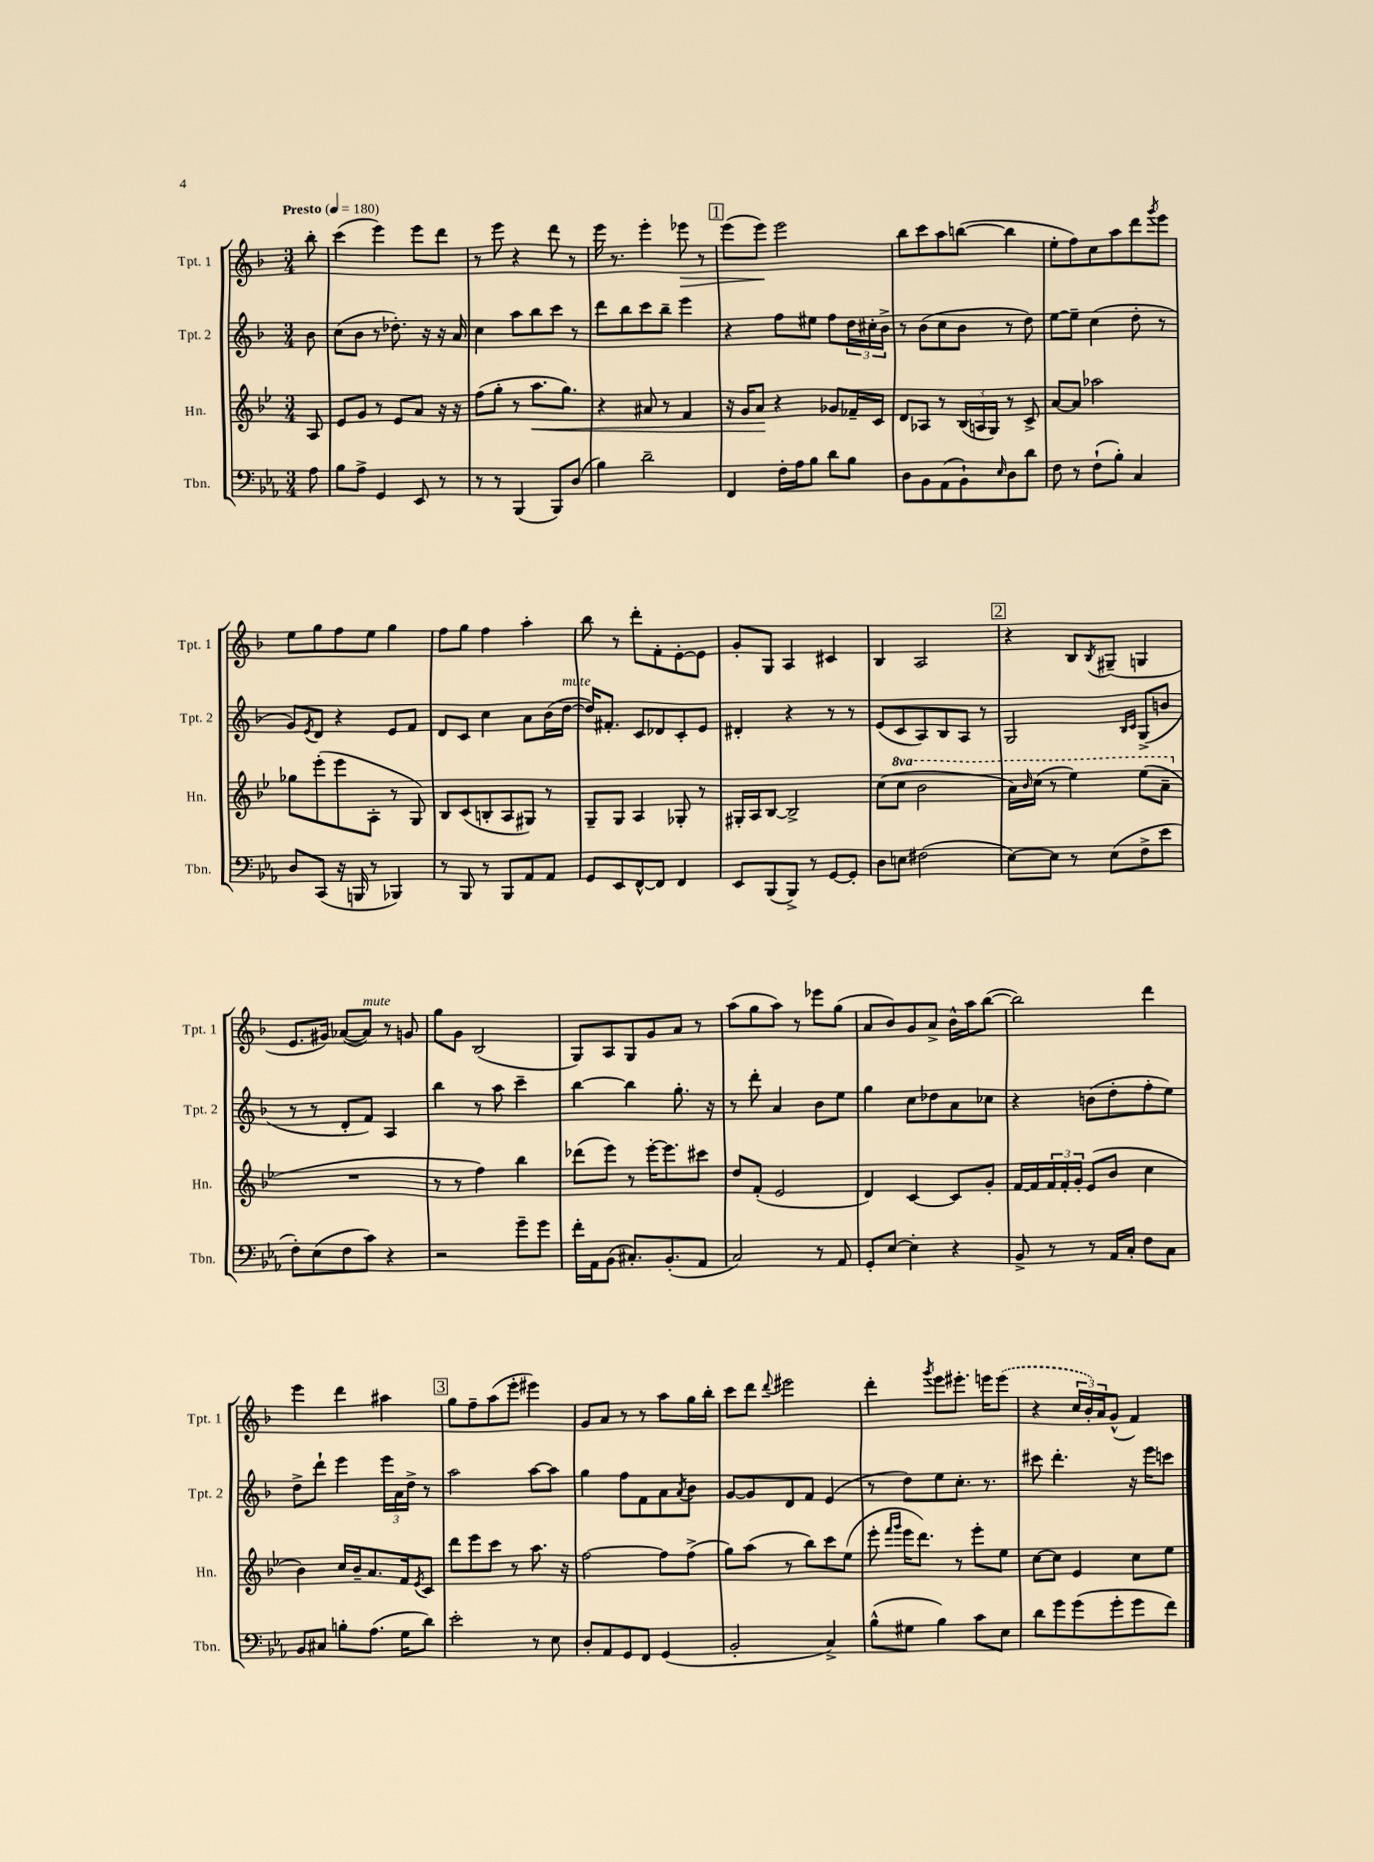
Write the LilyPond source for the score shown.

<<
\new StaffGroup <<
\new Staff = "s0" \with { instrumentName = "Tpt. 1" shortInstrumentName = "Tpt. 1" } {
    \clef treble \key f \major \numericTimeSignature \time 3/4 \partial 8 \tempo "Presto" 4 = 180
    bes''8-. |
    c'''4( e'''4) e'''8 d'''8 |
    r8 e'''8 r4 d'''8 r8 |
    e'''16 r8. e'''4-. ees'''8\> r8 |
    \mark \markup { \box "1" } e'''8( e'''8\!) e'''2 |
    bes''8 c'''8 a''8 b''8~( b''4 |
    e''8-. f''8) c''8 a''8 d'''8 \acciaccatura { g'''8 } e'''8 |
    e''8 g''8 f''8 e''8 g''4 |
    f''8 g''8 f''4 a''4-. |
    bes''8 r8 d'''8-. f'8-. e'8~-. e'8 |
    g'8-. g8 a4 cis'4 |
    bes4 a2 |
    \mark \markup { \box "2" } r4 bes8 \acciaccatura { bes8 } gis8--( g4 |
    e'8. gis'16) aes'8~( aes'8^\markup { \italic "mute" }) r8 g'8 |
    g''8 g'8 bes2( |
    g8) a8 g8 g'8 a'8 r8 |
    a''8( g''8 a''8) r8 ees'''8 g''8( |
    a'8 bes'8) g'8 a'8-> bes'16-^ a''16 bes''8~( |
    bes''2) d'''4 |
    e'''4 d'''4 ais''4 |
    \mark \markup { \box "3" } g''8 f''8-- a''8( e'''8-. eis'''4) |
    g'8 a'8 r8 r8 a''8 g''16 bes''16-. |
    c'''8 d'''8 \appoggiatura { d'''8 } eis'''2 |
    d'''4-. \acciaccatura { g'''8 } e'''8 eis'''8.-. e'''16 \once \slurDashed e'''8( |
    r4 \tuplet 3/2 { c''16 bes'16-.) a'16 } g'8-^( f'4) \bar "|." |
}
\new Staff = "s1" \with { instrumentName = "Tpt. 2" shortInstrumentName = "Tpt. 2" } {
    \clef treble \key f \major \numericTimeSignature \time 3/4 \partial 8
    bes'8 |
    c''8( bes'8 r8 des''8.-.) r16 r16 a'16 |
    c''4 a''8 bes''8 c'''8 r8 |
    d'''8 bes''8 c'''8 bes''8-- e'''4 |
    \mark \markup { \box "1" } r4 f''8 eis''8 f''8 \tuplet 3/2 { d''16 cis''16-. bes'16-> } |
    r8 bes'8( c''8 bes'8 r8 d''8) |
    e''8~ e''8-- c''4( d''8-. r8 |
    g'8) \acciaccatura { e'8 } d'8 r4 e'8 f'8 |
    d'8 c'8 c''4 a'8 bes'16( d''16~^\markup { \italic "mute" } |
    d''16) fis'8.-. c'8 des'8 c'8-. e'8 |
    dis'4-. r4 r8 r8 |
    e'8( c'8 a8) bes8 a8 r8 |
    \mark \markup { \box "2" } g2 \grace { bes16 c'16 } g8->( b'8 |
    r8 r8 d'8-. f'8) a4 |
    bes''4 r8 a''8 c'''4-- |
    bes''4~ bes''4 g''8.-. r16 |
    r8 d'''8-. a'4 bes'8 e''8 |
    g''4 c''8 des''8 a'8 ces''8 |
    r4 b'8( d''8-. f''8-. e''8) |
    d''8-> d'''8-! e'''4 \tuplet 3/2 { e'''16 a'16 d''16-> } r8 |
    \mark \markup { \box "3" } a''2 a''8~ a''8 |
    g''4 f''8 f'8 a'8 \acciaccatura { a'8 } bes'8 |
    g'8~ g'8 d'8 f'8 e'4( |
    r8 d''8) e''8 c''8.-. r8. |
    cis'''8 d'''4.-. r16 e'''16 c'''8 \bar "|." |
}
\new Staff = "s2" \with { instrumentName = "Hn." shortInstrumentName = "Hn." } {
    \clef treble \key bes \major \numericTimeSignature \time 3/4 \set Staff.ottavationMarkups = #ottavation-simple-ordinals \partial 8
    a8 |
    ees'8 g'8 r8 ees'8 a'8 r16 r16 |
    f''8( g''8-. r8 a''8.\< g''8.) |
    r4 ais'8 r8 f'4 |
    \mark \markup { \box "1" } r16 g'16 a'8\! r4 ges'8 fes'16-- c'16 |
    d'8 aes8 r8 \tuplet 3/2 { bes16( a16 g16) } r8 c'8-> |
    a'8~ a'8 aes''2 |
    ges''8 ees'''8-.( ees'''8 a8-. r8 g8) |
    bes8 c'8( b8-. a8 gis8) r8 |
    g8-- g8 a4 ges8-. r8 |
    gis16-. a16 bes8~ bes2-> |
    c''8( \ottava #1 c'''8 bes''2 |
    \mark \markup { \box "2" } a''16) \grace { bes''16 } c'''16( r8 ees'''4) ees'''8( a''8-- \ottava #0 |
    R2. |
    r8 r8 f''4) bes''4 |
    des'''8( ees'''8) r8 ees'''16~-. ees'''8. cis'''8 |
    d''8 f'8-.( ees'2 |
    d'4) c'4~ c'8 g'8-. |
    f'16~ f'16 \tuplet 3/2 { f'16 f'16-. g'16-. } ees'8( bes'8 c''4 |
    bes'4) c''16 bes'16-- a'8. f'16 \acciaccatura { ees'8 } c'8 |
    \mark \markup { \box "3" } d'''8 ees'''8 c'''8 r8 a''8. r16 |
    f''2~ f''8 f''8->( |
    g''8) a''8( r8 bes''8) c'''8 ees''8( |
    ees'''8-. \grace { f'''16 g'''16 } ees'''16 d'''8.) r8 ees'''8-. ees''8 |
    c''8~ c''8 ees'4 c''8 ees''8 \bar "|." |
}
\new Staff = "s3" \with { instrumentName = "Tbn." shortInstrumentName = "Tbn." } {
    \clef bass \key ees \major \numericTimeSignature \time 3/4 \partial 8
    aes8 |
    bes8 aes8-> g,4 ees,8 r8 |
    r8 r8 bes,,4( bes,,8) d8( |
    bes4) d'2-- |
    \mark \markup { \box "1" } f,4 f16-. aes16 bes8 d'8 bes8 |
    d8 bes,8 aes,8( bes,8-!) \grace { ees16 } d8 d'8 |
    f8 r8 f8-!( bes8-.) c4 |
    d8 c,8( r16 b,,16 r8 bes,,4) |
    r8 bes,,8 r8 bes,,8 aes,8 aes,8 |
    g,8 ees,8 f,8~-^ f,8 f,4 |
    ees,8 bes,,8( bes,,8->) r8 g,8~ g,8-. |
    d8 e8 fis2( |
    \mark \markup { \box "2" } ees8~) ees8 r8 ees8( f8-> ees'8 |
    f8-.) ees8( f8 c'8) r4 |
    r2 g'8-- g'8 |
    f'16-. aes,16 bes,8( cis8.-.) bes,8.-.( aes,8 |
    c2) r8 aes,8 |
    g,8-. ees8~ ees4-. r4 |
    bes,8-> r8 r8 aes,16 c16-. f8 c8 |
    bes,8 cis8 b8-. aes8.( g16 d'8) |
    \mark \markup { \box "3" } ees'2-. r8 ees8 |
    d8-. aes,8 g,8 f,8 g,4( |
    bes,2-. c4->) |
    bes8-^( gis8 bes4) c'8 ees8 |
    d'8 g'8 g'8( g'8-. g'8 f'8) \bar "|." |
}
>>
>>
\layout { \context { \Score \remove "Bar_number_engraver" } }
